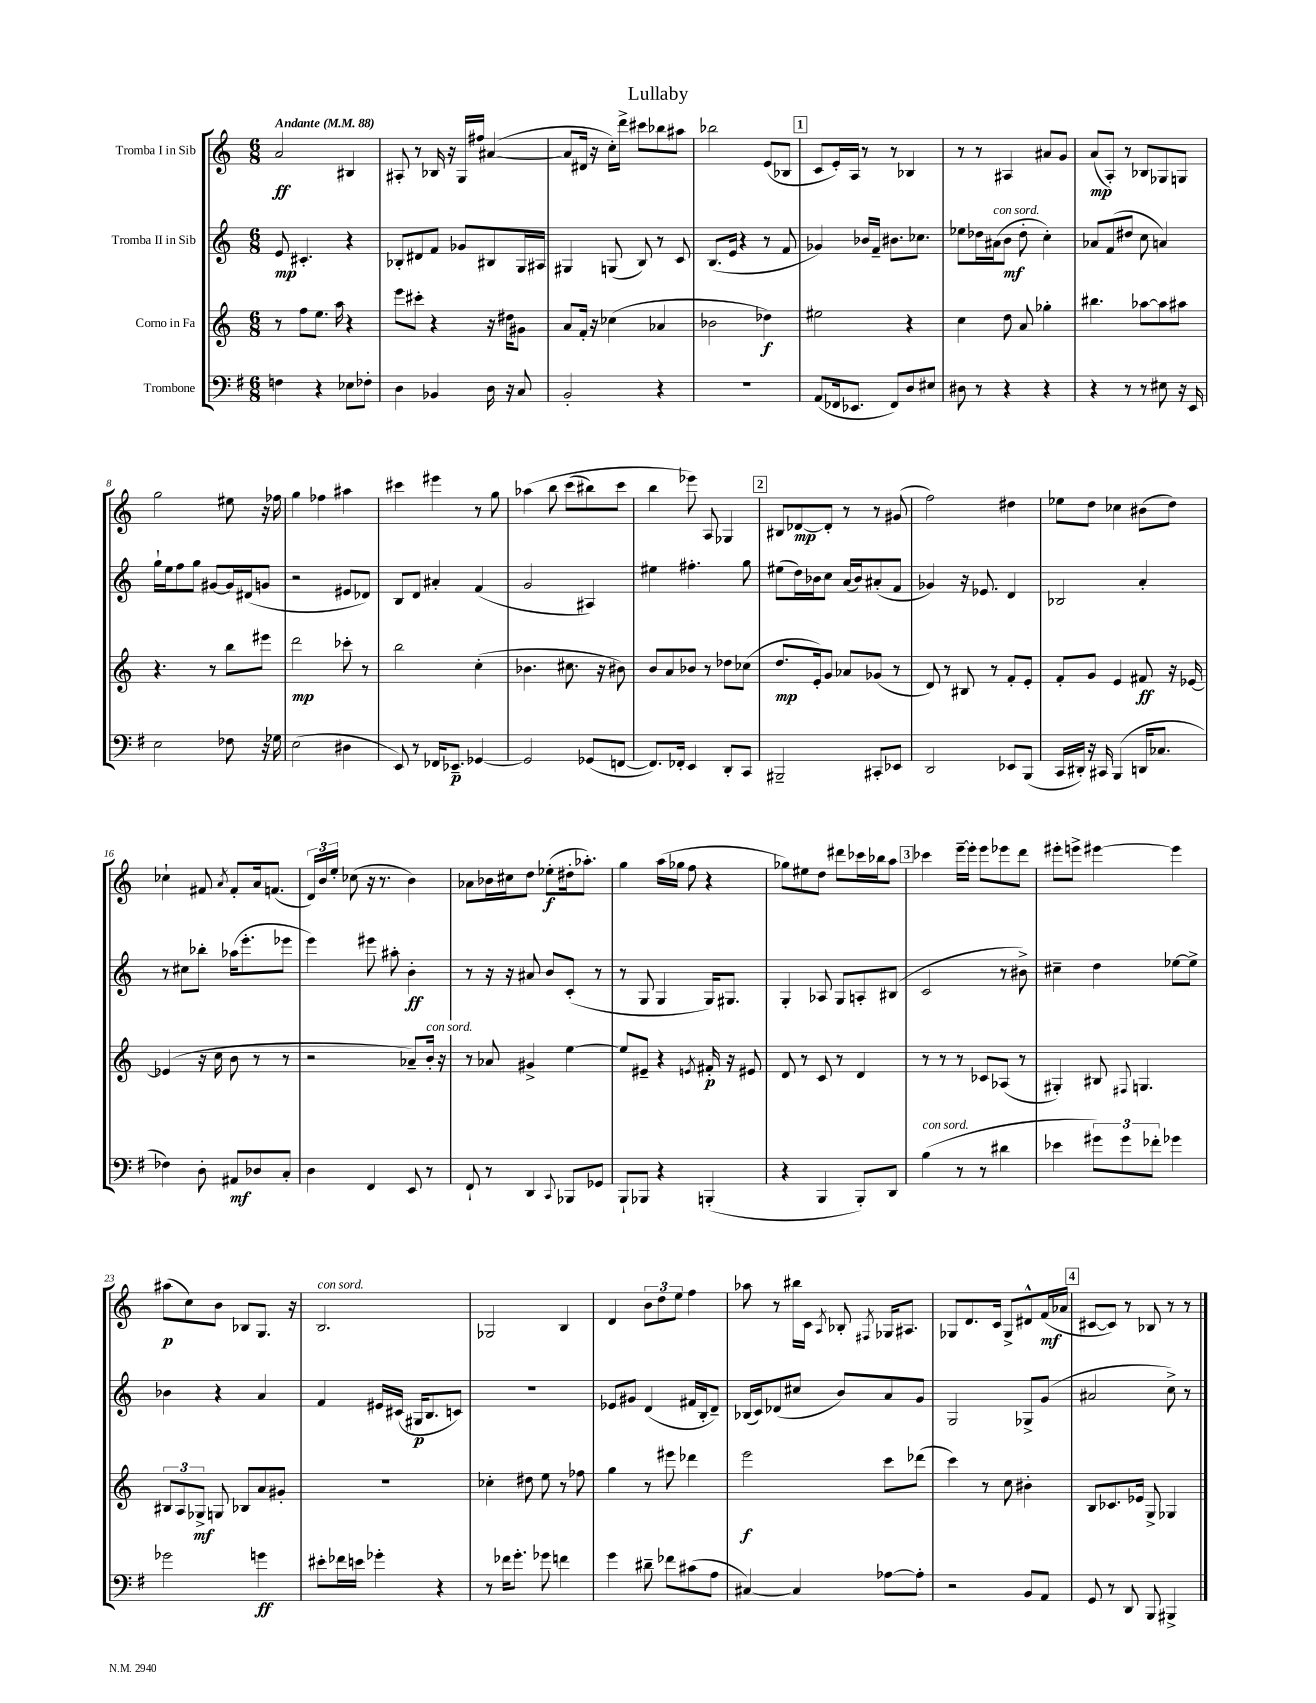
\header { title = "Lullaby" }
<<
\new StaffGroup <<
\new Staff = "s0" \with { instrumentName = "Tromba I in Sib" } {
    \clef treble \key c \major \numericTimeSignature \time 6/8 \tempo "Andante" 4 = 88
    \autoBeamOff a'2\ff bis4 |
    ais8-. r8 bes16 r16 g16[ fis''16] ais'4~( |
    ais'8[ dis'16] r16 c''16[-.) d'''16]-> cis'''8[ bes''8 ais''8] |
    bes''2 e'8[( bes8] |
    \mark \markup { \box "1" } c'8[ e'16-.) a16] r8 r8 bes4 |
    r8 r8 ais4 ais'8[ g'8] |
    a'8[\mp( a8]-.) r8 bes8[ ges8 g8] |
    g''2 eis''8 r16 fes''16 |
    g''4 fes''4 ais''4 |
    cis'''4 eis'''4 r8 g''8 |
    aes''4\( b''8 c'''8[( bis''8) c'''8] |
    b''4 ees'''8\) a8 ges4 |
    \mark \markup { \box "2" } bis8[ des'8~\mp des'8]-. r8 r8 gis'8( |
    f''2) dis''4 |
    ees''8[ d''8] ces''4 bis'8[( d''8]) |
    ces''4-! fis'8 \acciaccatura { a'8 } fis'8[-. a'16 f'8.]( |
    \tuplet 3/2 { d'16[) b'16 e''16]-. } ces''8( r16 r8. b'4) |
    aes'8[ bes'16 cis''16 d''8] ees''8[-.\f( dis''16-. aes''8.]-.) |
    g''4 a''16[( ges''16] f''8 r4 |
    ges''8[) eis''8 d''8] dis'''8[ ces'''16 bes''16 a''8] |
    \mark \markup { \box "3" } ces'''4 e'''16[~-- e'''16]-. e'''8[ ees'''8 d'''8] |
    eis'''8[-. e'''8]-> eis'''4~ eis'''4 |
    ais''8[\p( c''8) b'8] bes8[ g8.] r16 |
    b2.^\markup { \italic "con sord." } |
    ges2 b4 |
    d'4 \tuplet 3/2 { b'8[ d''8 e''8] } f''4 |
    aes''8 r8 bis''16[ c'16] \acciaccatura { a8 } bes8-. \acciaccatura { fis8 } ges16[ ais8.] |
    ges8[ d'8. c'16] ges8[-> dis'8-^ f'16\mf( aes'16] |
    \mark \markup { \box "4" } cis'8[~ cis'8]) r8 bes8 r8 r8 \bar "|." |
}
\new Staff = "s1" \with { instrumentName = "Tromba II in Sib" } {
    \clef treble \key c \major \numericTimeSignature \time 6/8
    \autoBeamOff e'8\mp cis'4.-. r4 |
    bes8[-. dis'8 f'8] ges'8[ bis8 g16 ais16] |
    gis4 g8( b8) r8 c'8 |
    b8.[( e'16] r4 r8 f'8 |
    \mark \markup { \box "1" } ges'4) bes'16[ f'16]-- bis'8.[ ces''8.] |
    ees''8[ des''16 ais'16^\markup { \italic "con sord." }( b'8]\mf des''8-. c''4-.) |
    aes'8[ f'8( dis''8] c''8 a'4) |
    g''16[-! e''16 f''8 g''8] gis'8[~ gis'16 dis'16( g'8] |
    r2 eis'8[ des'8]) |
    b8[ d'8] ais'4-. f'4( |
    g'2 ais4) |
    eis''4 fis''4.-. g''8 |
    \mark \markup { \box "2" } eis''8[( d''16) bes'16 c''8] a'16[( bes'16) ais'8-.( f'8] |
    ges'4) r16 ees'8. d'4 |
    bes2 a'4-. |
    r8 cis''8[ bes''8]-. aes''16[( e'''8.-. ees'''8] |
    e'''4) eis'''8 ais''8-. b'4-.\ff |
    r8 r16 r16 ais'8 b'8[ c'8]-.( r8 |
    r8 g8 g4 g16[) gis8.] |
    g4-. aes8 g8[ a8-. bis8]( |
    \mark \markup { \box "3" } c'2 r8 bis'8->) |
    cis''4-- d''4 ees''8[~ ees''8]-> |
    bes'4 r4 a'4 |
    f'4 eis'16[ cis'16]( gis16[\p b8. c'8]) |
    R2. |
    ees'8[ gis'8] d'4( fis'16[ b16-. d'8]--) |
    bes16[( c'16) des'8( cis''8] b'8[) a'8 g'8] |
    g2 ges8[-> g'8]( |
    \mark \markup { \box "4" } ais'2 c''8->) r8 \bar "|." |
}
\new Staff = "s2" \with { instrumentName = "Corno in Fa" } {
    \clef treble \key c \major \numericTimeSignature \time 6/8
    \autoBeamOff r8 f''8[ e''8.] a''16 r4 |
    e'''8[ cis'''8]-. r4 r16 dis''16[ gis'8] |
    a'8[ f'16]-. r16 ces''4( aes'4 |
    bes'2 des''4\f) |
    \mark \markup { \box "1" } eis''2 r4 |
    c''4 d''8 a'8 ges''4-. |
    bis''4. aes''8[~ aes''8 ais''8] |
    r4. r8 b''8[ eis'''8] |
    d'''2\mp ces'''8-. r8 |
    b''2 c''4-.( |
    bes'4. cis''8. r16 bis'8) |
    b'8[ a'8 bes'8] r8 des''8[ ces''8]( |
    \mark \markup { \box "2" } d''8.[\mp e'16-.) g'8] aes'8[ ges'8]( r8 |
    d'8) r8 bis8 r8 f'8[-. e'8]-. |
    f'8[-. g'8] e'4 fis'8\ff r16 ees'16~ |
    ees'4( r16 c''16 b'8 r8 r8 |
    r2 aes'8[--) b'16]-.^\markup { \italic "con sord." } r16 |
    r8 aes'8 gis'4-> e''4~ |
    e''8[ eis'8]-- r4 \acciaccatura { e'8 } fis'16-.\p r16 eis'8 |
    d'8 r8 c'8 r8 d'4 |
    \mark \markup { \box "3" } r8 r8 r8 ces'8[ aes8]( r8 |
    gis4-.) bis8 \appoggiatura { fis8 } g4. |
    \tuplet 3/2 { bis8[ a8 ges8]->\mf } g8 bes8[ a'8 gis'8]-. |
    R2. |
    ces''4-. dis''8 e''8 r8 fes''8 |
    g''4 r8 eis'''8 des'''4 |
    e'''2\f c'''8[ des'''8]( |
    c'''4) r8 c''8 bis'4-. |
    \mark \markup { \box "4" } b8[ ces'8. ees'16] g8-> ges4 \bar "|." |
}
\new Staff = "s3" \with { instrumentName = "Trombone" } {
    \clef bass \key g \major \numericTimeSignature \time 6/8
    \autoBeamOff f4 r4 ees8[ fes8]-. |
    d4 bes,4 d16 r16 c8 |
    b,2-. r4 |
    R2. |
    \mark \markup { \box "1" } a,8[( fes,16 ees,8.] fes,8[) d8 eis8] |
    dis8 r8 r4 r4 |
    r4 r8 r8 eis8 r16 e,16 |
    e2 fes8 r16 ges16 |
    e2( dis4 |
    e,8) r8 fes,16[ ees,8.]--\p ges,4~ |
    ges,2 ges,8[( f,8]~ |
    f,8.[) fes,16]-. e,4 d,8[-. c,8] |
    \mark \markup { \box "2" } bis,,2-- cis,8[-. ees,8] |
    d,2 ees,8[ b,,8]( |
    c,16[ dis,16]-.) r16 cis,16 b,,4( d,16[ ces8.] |
    fes4) d8-. ais,8[\mf des8 c8]-. |
    d4 fis,4 e,8 r8 |
    fis,8-! r8 d,4 \appoggiatura { c,8 } bes,,8[ ges,8] |
    b,,8[-! bes,,8] r4 b,,4-.( |
    r4 b,,4 b,,8[-.) d,8] |
    \mark \markup { \box "3" } b4^\markup { \italic "con sord." }( r8 r8 dis'4 |
    ees'4 \tuplet 3/2 { gis'8[) gis'8 fes'8]-. } ges'4 |
    ges'2 g'4\ff |
    eis'8[-. fes'16 e'16] ges'4-. r4 |
    r8 fes'16[ g'8.]-. ges'8 f'4 |
    g'4 dis'8-- fes'8[ cis'8( a8] |
    cis4~) cis4 aes8[~ aes8]-. |
    r2 b,8[ a,8] |
    \mark \markup { \box "4" } g,8 r8 d,8 b,,8 bis,,4-> \bar "|." |
}
>>
>>
